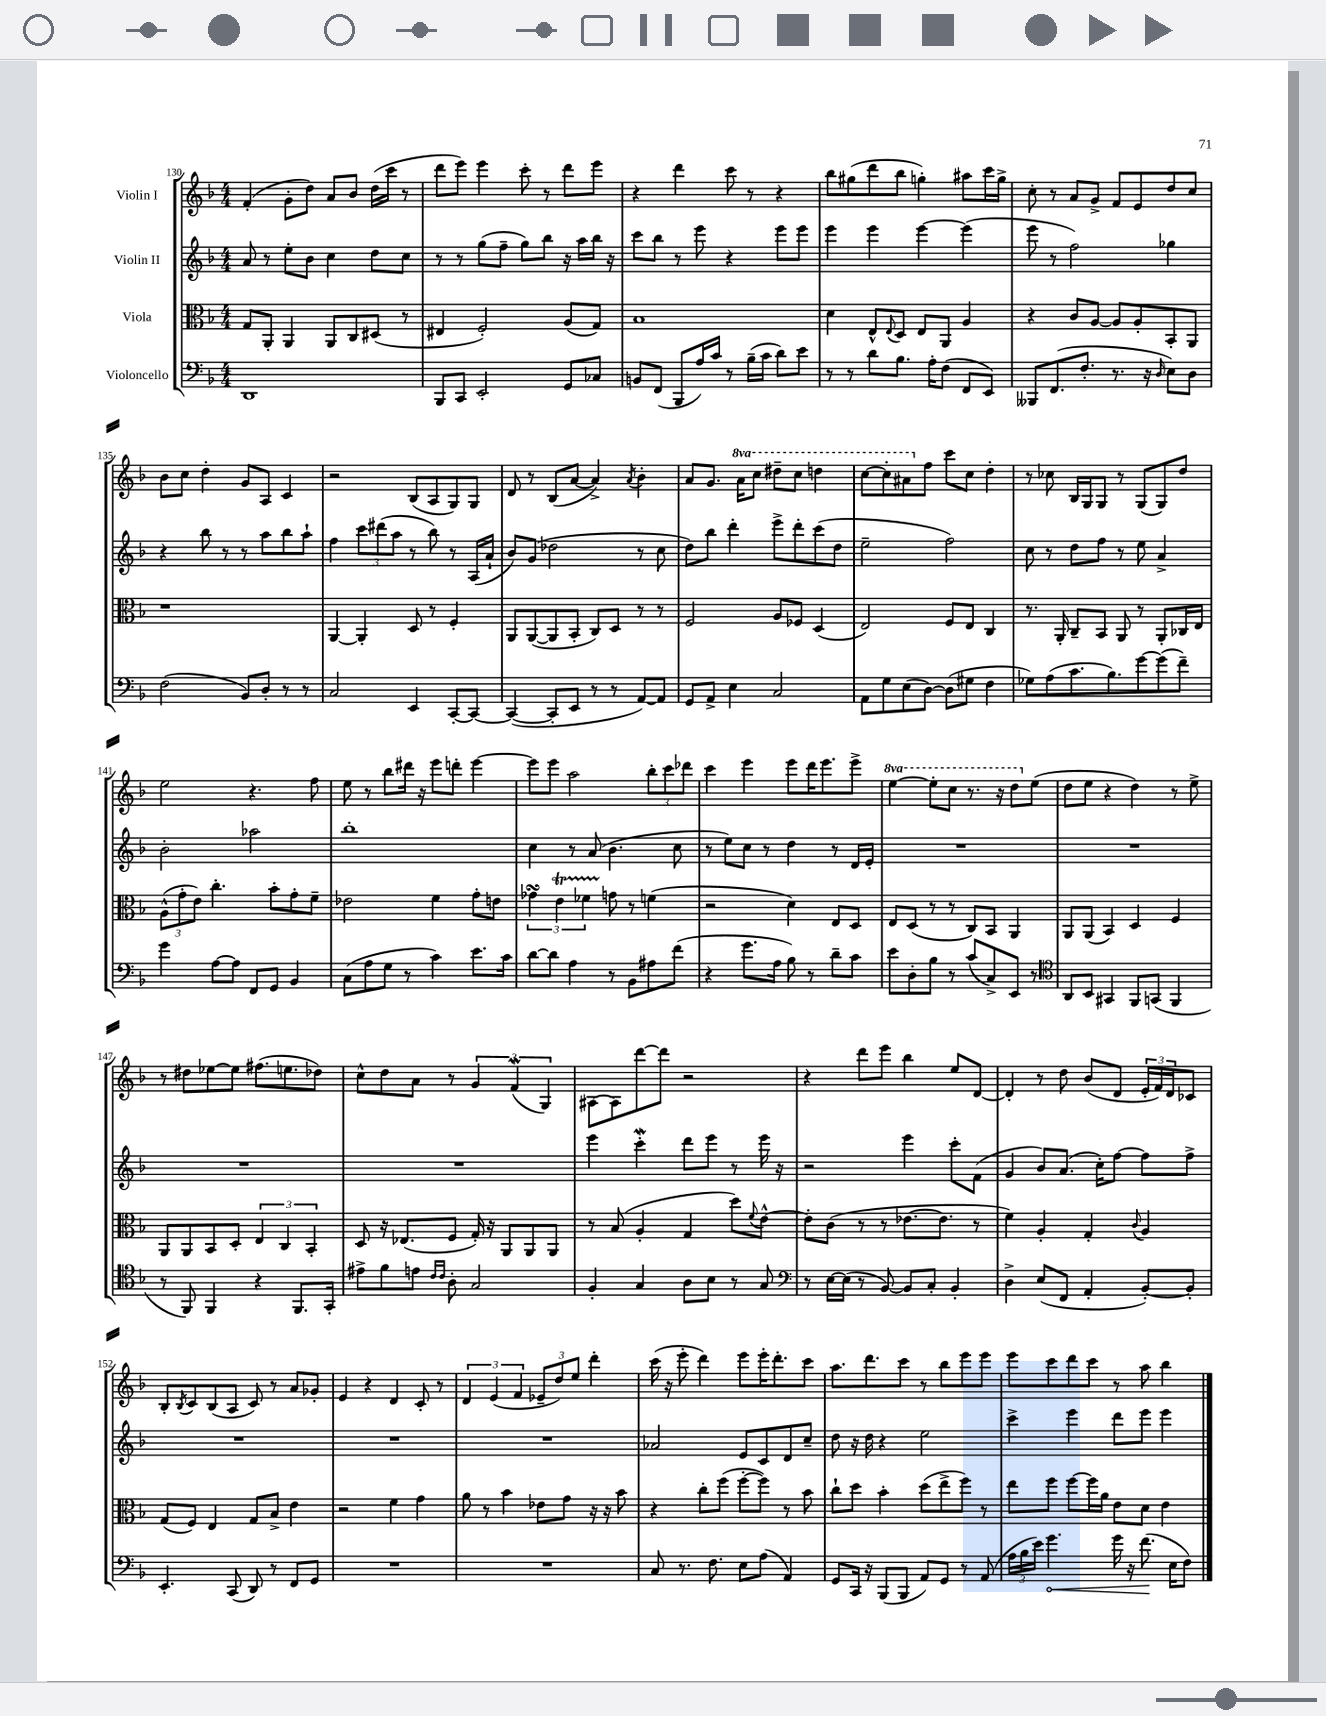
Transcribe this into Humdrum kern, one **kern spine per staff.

**kern	**kern	**kern	**kern
*staff4	*staff3	*staff2	*staff1
*clefF4	*clefC3	*clefG2	*clefG2
*k[b-]	*k[b-]	*k[b-]	*k[b-]
*M4/4	*M4/4	*M4/4	*M4/4
1DD	8G	8a	(4f'
.	8AA'	8r	.
.	4AA	8ee'	8g'
.	.	8b-	8dd)
.	8AA	4cc	8a
.	8C	.	8b-
.	(8D#	8dd	(16dd
.	.	.	16ccc
.	8r	8cc	8r
=	=	=	=
8BBB-	4E#	8r	8ddd
8CC	.	8r	8eee)
2EE'	2F')	(8gg	4eee
.	.	8ff~	.
.	.	8gg)	8ccc'
.	.	8bb-	8r
8GG	(8A	16r	8ddd
.	.	16aa	.
8C-	8G)	16bb-	8eee
.	.	16r	.
=	=	=	=
8BB	1B-	8ccc	4r
(8FF	.	8bb-	.
8BBB-	.	8r	4ddd
16A)	.	8eee	.
16c	.	.	.
8r	.	4r	8ccc
(16B-~	.	.	8r
16c	.	.	.
8d)	.	8eee	4r
8e	.	8eee	.
=	=	=	=
8r	4d	4eee	8bb-
8r	.	.	(8gg#
8d	8E^^	4eee	8ddd
.	8qqE	.	.
8.B-	8D	.	8bb-
.	8E	[4eee	4gg')
16A'	.	.	.
(8F	8AA	.	.
8FF	4A	(4eee]	8aa#
8EE)	.	.	16ccc
.	.	.	16gg^
=	=	=	=
8BBB--	4r	8eee	8cc'
(8.FF	.	8r	8r
.	8c	2ff)	8a
8.F'	.	.	.
.	[8A	.	8g^
8.r	8A]	.	8f
.	8A'	.	8e
16r	.	.	.
16qqD	.	.	.
8E)	8BB-'	4gg-	8dd
8D	8AA	.	8cc
=	=	=	=
(2F	1r	4r	8b-
.	.	.	8cc
.	.	8bb-	4dd'
.	.	8r	.
8BB-)	.	8r	8g
8D'	.	8aa	8A
8r	.	8bb-	4c
8r	.	8aa`	.
=	=	=	=
2C	[4AA	4ff	2r
.	4AA']	12ccc	.
.	.	(12ddd#	.
.	.	12aa	.
4EE	8D	8r	(8B-
.	8r	8bb-)	8A
[8CC'	4F'	8r	8G)
8CC_	.	(16A	8G
.	.	16a`	.
=	=	=	=
(4CC_	8AA	8b-)	8d
.	([8AA	(8g	8r
8CC']	8AA]	2dd-	(8B-
8EE	8BB-'	.	[8a
8r	8C)	.	4a^])
8r	8D	.	.
.	.	.	8qa
[8AA)	8r	8r	4b-'
8AA]	8r	8cc	.
=	=	=	=
8GG	2F	8dd)	8a
8AA^	.	8bb-	8.g
4E	.	4ddd'	.
.	.	.	16aa
.	.	.	8ccc
2C	8A	8eee^	8ddd#~
.	8F-	8ddd'	8ccc
.	(4D	(8ccc	4ddd
.	.	8dd	.
=	=	=	=
8AA	2E)	2ee~	[8ccc
8G	.	.	8ccc']
(8E	.	.	8aa#
[8D)	.	.	8ff
(8D]	8F	2ff)	8ccc
8G#	8E	.	8cc
4F	4C	.	4dd'
=	=	=	=
8G-)	8.r	8cc	8r
(8A	.	8r	8cc-
.	16AA'	.	.
8.c	8C~	8dd	16B-
.	.	.	16G
.	8BB-	8ff	8G
8.B-)	.	.	.
.	8AA	8r	8r
[8g	8r	8ee	(8G
(8g]	8AA'	4a^	8G)
8f~)	16C-	.	8dd
.	16E	.	.
=	=	=	=
4g	(12A^^	2b-'	2ee
.	12g'	.	.
.	12e)	.	.
[8A	4.cc'	.	.
8A]	.	.	.
8FF	.	2aa-	4.r
8GG	8b-'	.	.
4BB-	8g'	.	.
.	8f~	.	8ff
=	=	=	=
(8C	2e-	1bb-'	8ee
8A	.	.	8r
8G	.	.	8bb-
8r	.	.	16ddd#
.	.	.	16r
4c)	4f	.	8eee
.	.	.	8ddd'
8.e	8g'	.	[4eee
.	8e	.	.
16c	.	.	.
=	=	=	=
[8d	6g-	4cc	8eee]
8d]	.	.	8eee
.	6e	.	.
4A	.	8r	2aa
.	6f-	.	.
.	.	(8a	.
8r	8g	4.b-	.
8BB-	8r	.	.
8A#	(4f	.	12bb-'
.	.	.	12ccc
(8f	.	8cc	.
.	.	.	12ddd-
=	=	=	=
4r	2r	8r	4ccc
.	.	8ee)	.
8.g	.	8cc	4eee
.	.	8r	.
16A	.	.	.
8B-)	4d)	4dd	8eee
8r	.	.	16ddd
.	.	.	8.eee
8d~	8E	8r	.
8c	8D	16d	8eee^
.	.	16e'	.
=	=	=	=
8e	8E	1r	[4eee
8D'	(8D	.	.
8B-	8r	.	8eee']
8r	8r	.	8ccc
(8c	8C)	.	8.r
8C^)	8BB-	.	.
.	.	.	16r
8EE	4AA	.	8ddd
8r	.	.	(8ee
=	=	=	=
*clefC4	*	*	*
8AA	8AA	1r	8dd
8BB-	(8AA	.	8ee
4GG#	4BB-)	.	4r
8FF	4D	.	4dd)
(8GG	.	.	.
4FF	4F	.	8r
.	.	.	8ee^
=	=	=	=
8r	8AA	1r	8r
8FF)	8AA	.	8dd#
4FF	8BB-	.	[8ee-
.	8D'	.	8ee-]
4r	6E	.	(8.ff#
.	6C	.	.
.	.	.	8.ee
8.FF	.	.	.
.	6BB-'	.	.
.	.	.	8dd-)
16GG'	.	.	.
=	=	=	=
8e#^	8D	1r	8cc^^
8f	16r	.	8dd
.	(8.E-	.	.
8e	.	.	8a
16qqc	.	.	.
16qqc	.	.	.
8A'	8F	.	8r
2G	16G')	.	6g
.	16r	.	.
.	8AA	.	.
.	.	.	(6f
.	8AA	.	.
.	.	.	6G)
.	8AA	.	.
=	=	=	=
4F'	8r	4eee	[8A#
.	(8B-	.	8A#]
4G	4A'	4ccc'	[8ddd
.	.	.	8ddd]
8A	4G	8ddd	2r
8B-	.	8eee	.
8r	8dd)	8r	.
.	8qqf	.	.
8G	[8e^^	16eee	.
.	.	16r	.
=	=	=	=
*clefF4	*	*	*
8r	8e']	2r	4r
[16E	(8c	.	.
(16E]	.	.	.
8r	8r	.	8ddd
[8BB-)	8r	.	8eee
8BB-]	[8.e-	4eee	4bb-
8C'	.	.	.
.	8.e-]	.	.
4BB-'	.	8ccc'	8ee
.	8r	(8f	[8d
=	=	=	=
4D^	4f)	4g	4d']
(8E	4A'	8b-)	8r
8FF	.	(8.a	8dd
4AA'	4G'	.	(8b-
.	.	16cc')	.
.	.	[8ff	8d
.	8qqc	.	.
[8BB-')	4A	8ff]	24e'
.	.	.	24f)
.	.	.	24d
8BB-']	.	8ff^	8c-
=	=	=	=
4.EE'	(8G	1r	8B-'
.	.	.	8qB-
.	8F)	.	8c
.	4E	.	(8B-
(8CC	.	.	8A
8DD)	8G	.	8c)
8r	8B-^	.	8r
8FF	4e	.	8a
8GG	.	.	8g-'
=	=	=	=
1r	2r	1r	4e
.	.	.	4r
.	4f	.	4d
.	4g	.	8c'
.	.	.	8r
=	=	=	=
1r	8a	1r	6d
.	8r	.	.
.	.	.	(6e
.	4b-	.	.
.	.	.	6f
.	8e-	.	12e-~
.	.	.	12dd)
.	8g	.	.
.	.	.	12ee
.	16r	.	4ddd'
.	16r	.	.
.	8b-	.	.
=	=	=	=
8C	4r	2a-	(16ccc
.	.	.	16r
8.r	.	.	8eee'
.	8cc'	.	4ddd)
8.F	.	.	.
.	(8ff	.	.
8E	[8ff'	8e	8eee
(8A	8ff])	8c	16eee'
.	.	.	8.ddd'
4AA)	8r	8d	.
.	8b-	8cc~	8ccc
=	=	=	=
8GG	8cc`	8dd	8.aa
16CC	8dd	16r	.
16r	.	16dd	8.ddd
(8BBB-	4b-'	4r	.
8BBB-	.	.	8ccc
8AA)	(8dd	2ee	8r
8GG	8ee^	.	8bb-
8r	8ff)	.	8eee
(8AA	8r	.	8eee
=	=	=	=
24A	8ee	4ccc^	8eee
24B-	.	.	.
24e)	.	.	.
4.g	8ff	.	8ccc
.	[8ff	4eee	8ddd
.	16ff]	.	8ccc
.	16a	.	.
16g	8e	8ddd	8r
16r	.	.	.
(8.f	8d	8eee	8aa
.	4e	4eee	4bb-
16E	.	.	.
8F)	.	.	.
==	==	==	==
*-	*-	*-	*-
